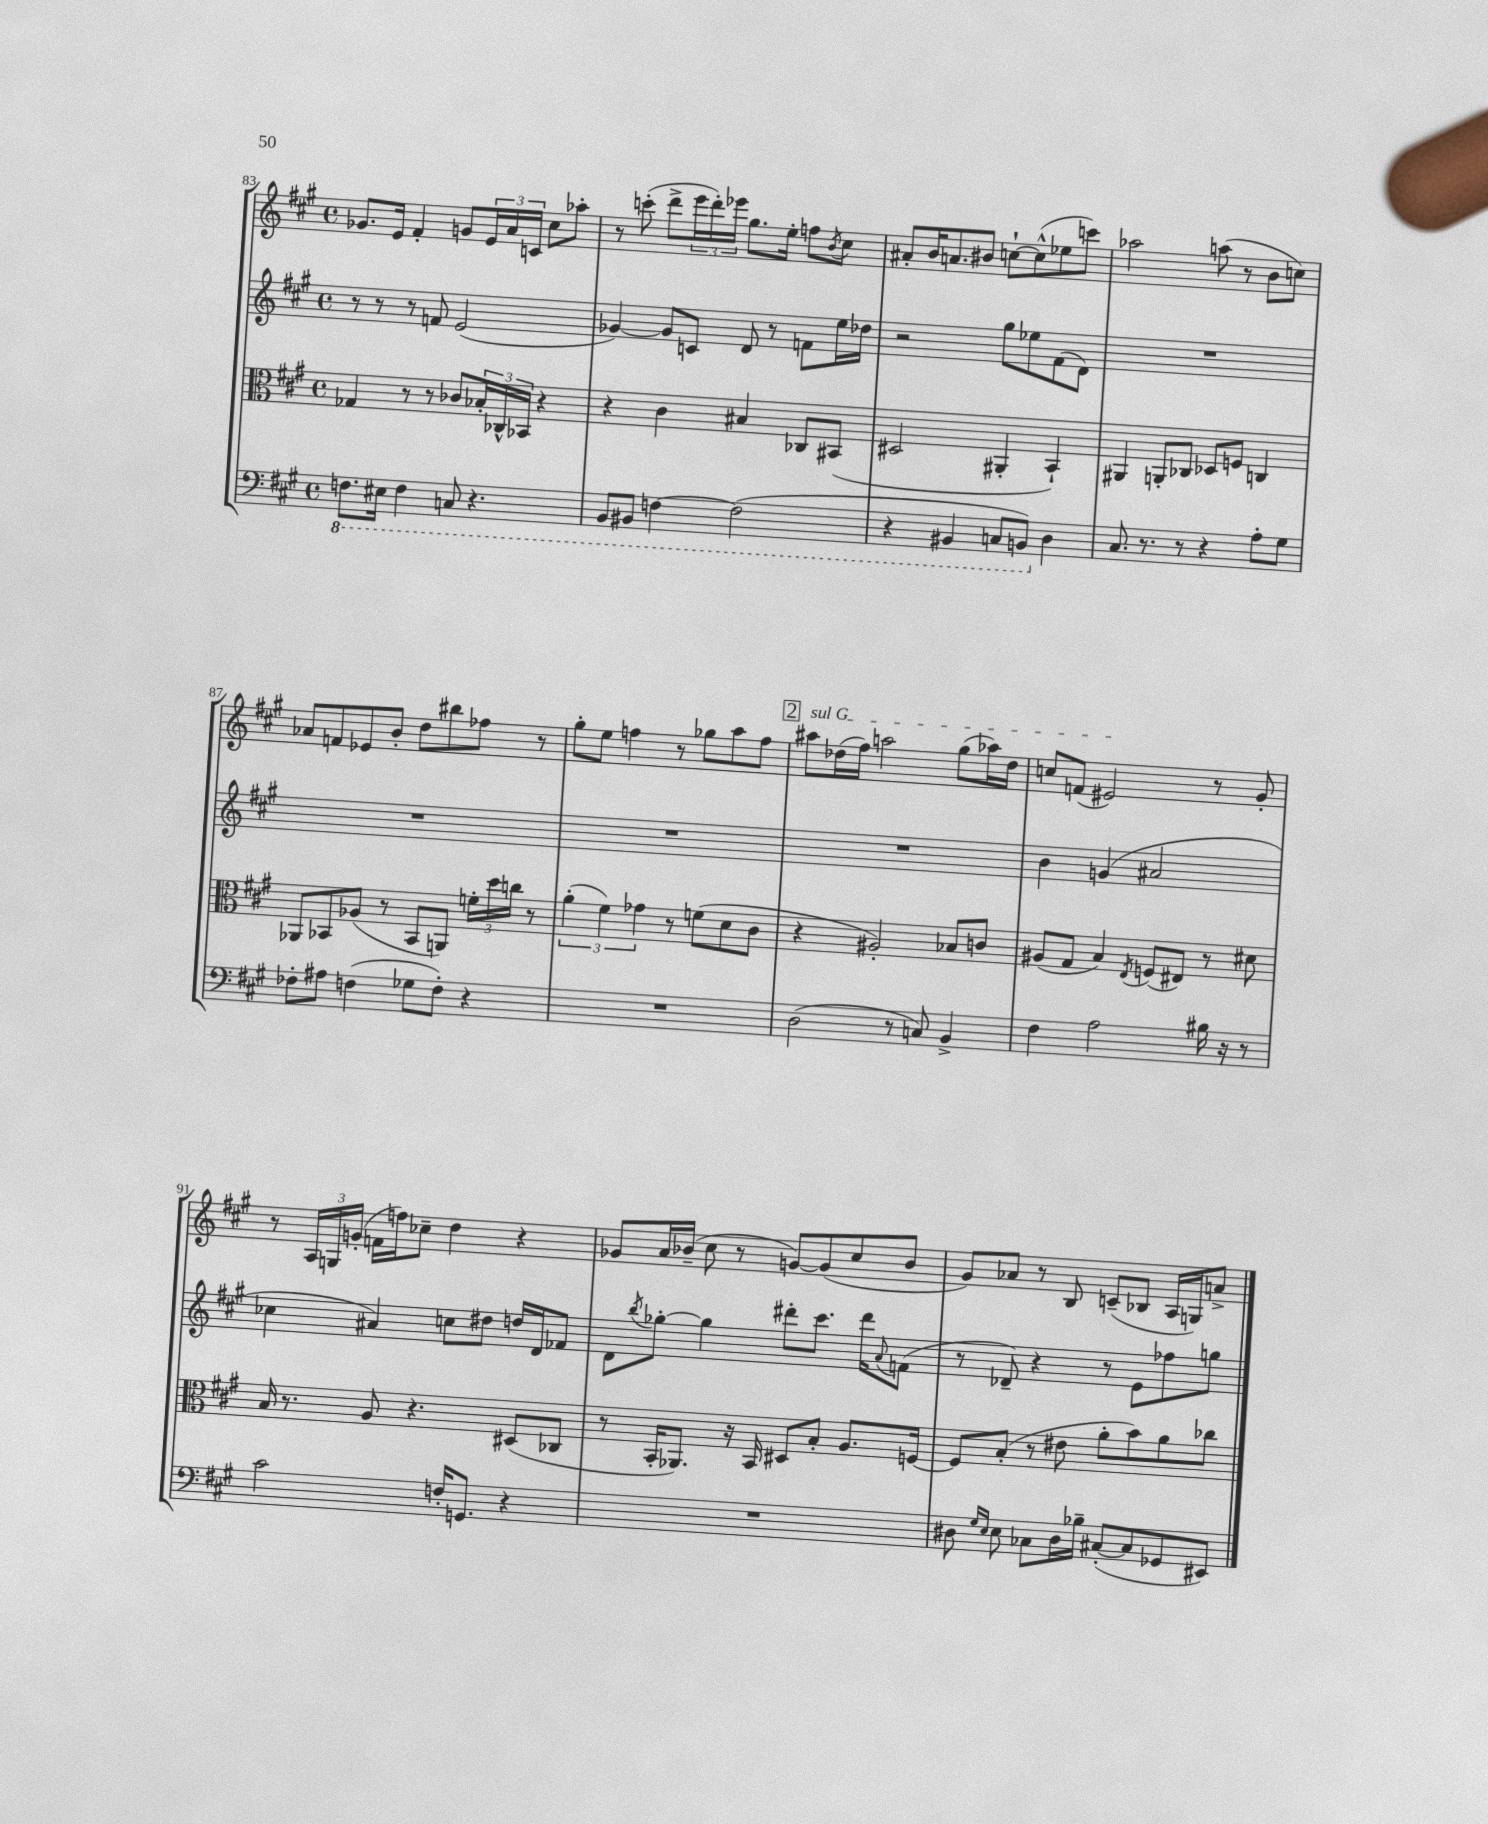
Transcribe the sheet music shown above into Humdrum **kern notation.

**kern	**kern	**kern	**kern
*staff4	*staff3	*staff2	*staff1
*clefF4	*clefC3	*clefG2	*clefG2
*k[f#c#g#]	*k[f#c#g#]	*k[f#c#g#]	*k[f#c#g#]
*M4/4	*M4/4	*M4/4	*M4/4
*met(c)	*met(c)	*met(c)	*met(c)
8.FF	4G-	8r	8.g-
.	.	8r	.
16EE#	.	.	16e
4FF	8r	8r	4f#'
.	8r	8f	.
8CC	8c-	(2e	8g
4.r	24B-'	.	24e
.	24C-^^	.	24a
.	24BB-	.	24c
.	4r	.	8cc#
.	.	.	8aa-'
=	=	=	=
8BBB	4r	[4g-)	8r
8BBB#	.	.	(8ccc'
[4FF	4c#	8g-]	8ddd^
.	.	8c	24eee
.	.	.	24ddd')
.	.	.	24eee-
(2FF]	4B#	8d	8.gg#
.	.	8r	.
.	.	.	16ee'
.	8C-	8f	8ff
.	.	.	8qb
.	(8BB#	16ee	8cc#
.	.	16dd-	.
=	=	=	=
4r	2D#	2r	8a#'
.	.	.	16b
.	.	.	8.a
4BBB#	.	.	.
.	.	.	8b#
8CC	4AA#'	8gg#	[8cc`
8BBB)	.	8ee-	(8cc^^]
4D	4BB`)	(8f#	8ee-
.	.	8d)	8ccc)
=	=	=	=
8.C#	4AA#	1r	2aa-
8.r	.	.	.
.	8AA'	.	.
8r	8C-	.	.
4r	8D-	.	(8aa
.	8F	.	8r
8A'	4C	.	8b
8G#	.	.	8cc)
=	=	=	=
8F-'	8AA-	1r	8a-
8A#	8BB-	.	8f
(4F	(8A-	.	8e-
.	8r	.	8b'
8G-	8BB-	.	8dd
8F')	8AA)	.	8bb#
4r	24f'	.	8ff-
.	24dd	.	.
.	24cc	.	.
.	8r	.	8r
=	=	=	=
1r	(6a'	1r	8gg#'
.	.	.	8ee
.	6f#)	.	.
.	.	.	4ff
.	6g-	.	.
.	8r	.	8r
.	(8f	.	8gg-
.	8d	.	8aa
.	8c#	.	8ff
=	=	=	=
(2D	4r	1r	8aa#
.	.	.	(16dd-
.	.	.	16ff#)
.	2A#')	.	2aa
8r	.	.	.
8C)	.	.	.
4BB^	8B-	.	(8gg#
.	8c	.	16aa-)
.	.	.	16dd-
=	=	=	=
4F#	(8A#	4b	8cc
.	8G#	.	(8f
2A	4B)	(4g	2e#)
.	8qE	.	.
.	(8F	2a#	.
.	8E#)	.	.
16B#	8r	.	8r
16r	.	.	.
8r	8d#	.	8g#'
=	=	=	=
2c#	16B	4cc-	8r
.	8.r	.	.
.	.	.	24A
.	.	.	24G
.	.	.	(24g'
.	8A	4a#)	16f
.	.	.	16ff)
.	4.r	.	8cc-~
16F'	.	8cc	4dd
8.GG	.	.	.
.	.	8dd#	.
4r	(8D#	16dd	4r
.	.	16d	.
.	8C-	8f-	.
=	=	=	=
1r	8r	8d	8g-
.	.	8qbb	.
.	16BB'	[8gg-'	16a
.	8.AA-)	.	(16b-~
.	.	4gg-]	8cc#
.	16r	.	8r
.	16BB	.	.
.	8D#	8ddd#'	[8g)
.	8B'	8.ccc#	(8g]
.	8.A	.	8cc#
.	.	16ddd#	.
.	.	8qqa	.
.	.	(8f	8b-
.	[16F	.	.
=	=	=	=
8D#	8F]	8r	8g#)
16qqG#	.	.	.
16qqE	.	.	.
8E	(8B'	8d-~)	8a-
8C-	8r	4r	8r
16D#	8e#	.	8B
16B-~	.	.	.
([8C#'	8a'	8r	(8c~
8C#]	8b)	8e	8B-
8GG-	8a	8ff-	16A
.	.	.	16G)
8EE#)	8cc-	8gg	8a^
==	==	==	==
*-	*-	*-	*-
